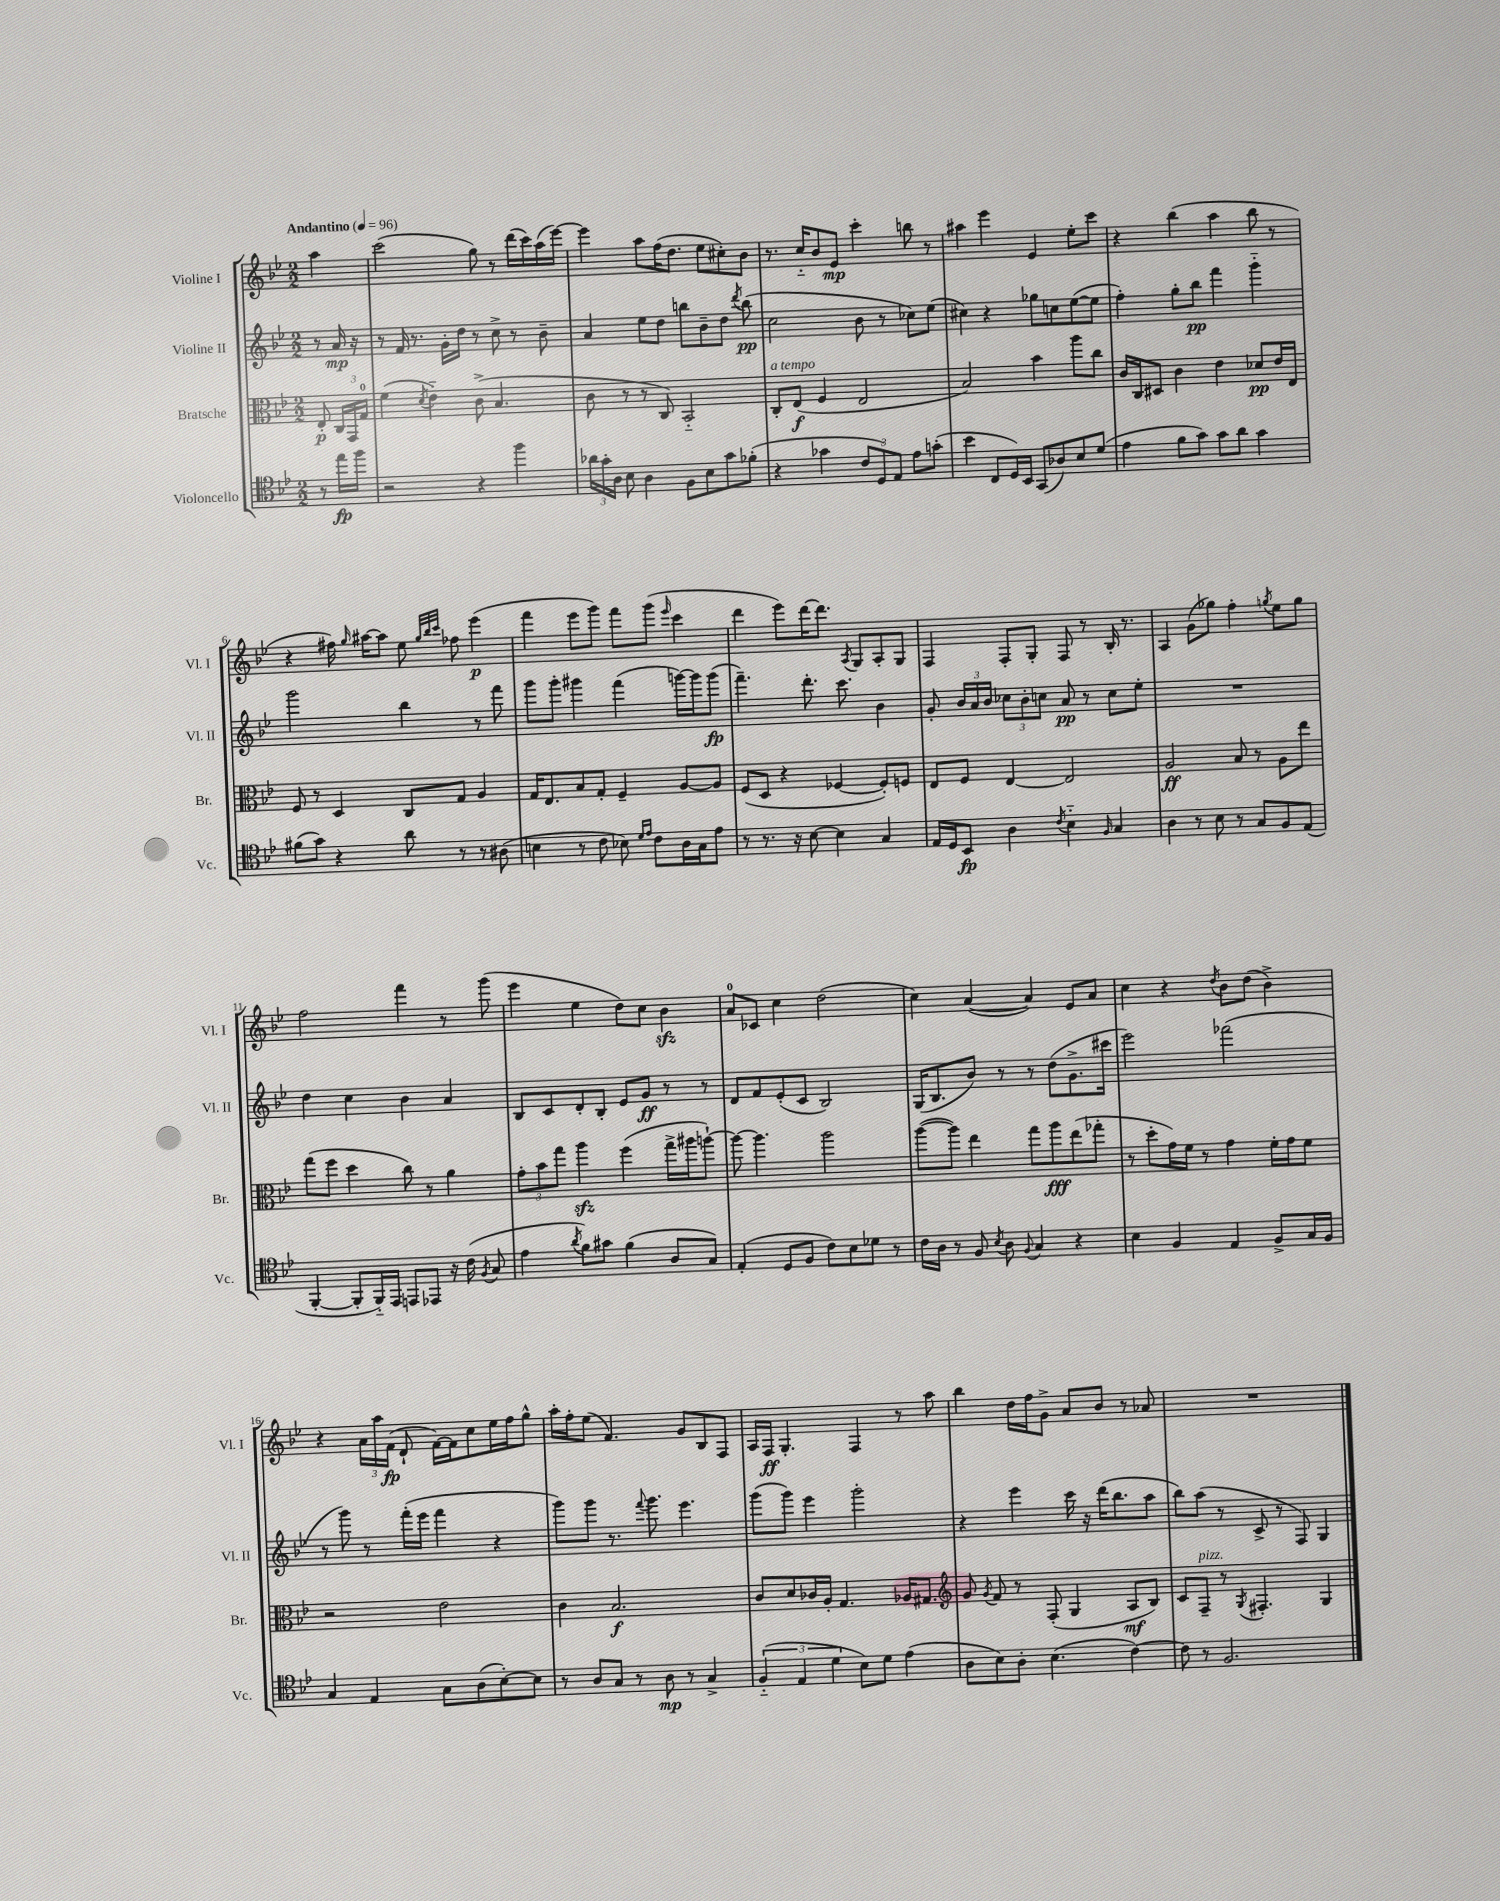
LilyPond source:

<<
\new StaffGroup <<
\new Staff = "s0" \with { instrumentName = "Violine I" shortInstrumentName = "Vl. I" } {
    \clef treble \key bes \major \numericTimeSignature \time 2/2 \partial 4 \tempo "Andantino" 4 = 96
    \autoBeamOff a''4 |
    c'''2( g''8) r8 d'''16[( c'''16) a''16( ees'''16]~) |
    ees'''4 a''8[ f''16( d''8.] ees''8[ cis''8-.) bes'8] |
    r8. c''16[-_ bes'8 ees'8]\mp c'''4-. b''8 r8 |
    ais''4 ees'''4 ees'4 ees''8[-. c'''8] |
    r4 bes''4( a''4 bes''8 r8 |
    r4 fis''16) \grace { g''16 } ais''16[~ ais''8] ees''8 \grace { g''32[ bes''32 c'''32] } fes''8 ees'''4\p( |
    f'''4 ees'''8[ g'''8]) f'''8[ g'''8]( \grace { ees'''16 } c'''4 |
    d'''4 ees'''8[) d'''16~ d'''8.] \acciaccatura { a8 } g8[ a8-. g8] |
    f4 f8[-. g8]-. f8 r8 bes16-. r8. |
    a4 g'8[( ges''8]) f''4-. \acciaccatura { g''8 } ees''8[ g''8] |
    f''2 f'''4 r8 g'''8( |
    ees'''4 ees''4 d''8[) c''8] bes'4\sfz |
    a'8[-0 ces'8] c''4 d''2( |
    c''4) a'4~( a'4) ees'8[ a'8] |
    c''4 r4 \acciaccatura { d''8 } bes'8[ d''8]( bes'4->) |
    r4 \tuplet 3/2 { a'16[ a''16 f'16]\fp( } d'8-! f'16[~) f'16 c''8 ees''16 f''16 g''8]-^ |
    a''16[-. f''16-. ees''8]( f'4.) g'8[ bes8 f8] |
    a16[ f16]\ff g4.-. f4 r8 a''8 |
    bes''4 d''16[ f''16 g'8]-> a'8[ bes'8] r8 aes'8 |
    R1 \bar "|." |
}
\new Staff = "s1" \with { instrumentName = "Violine II" shortInstrumentName = "Vl. II" } {
    \clef treble \key bes \major \numericTimeSignature \time 2/2 \partial 4
    \autoBeamOff r8 a'16\mp r16 |
    r8 f'16 r8. g'16[-. d''16] r8 c''8-> r8 bes'8-- |
    a'4 ees''8[ d''8] b''8[ bes'8-- d''8] \acciaccatura { d'''8 } b''8\pp( |
    c''2 bes'8 r8 ces''8[) ees''8]( |
    cis''4) r4 ges''8[ c''8 ees''8~( ees''8] |
    f''4-.) g''8[-. bes''8]\pp f'''4 g'''4-_ |
    g'''2 bes''4 r8 f'''8 |
    g'''8[ g'''8]-. gis'''4 f'''4( g'''16[~) g'''16 g'''8]\fp( |
    f'''4.--) d'''8.-. c'''8. bes'4 |
    g'8-. \tuplet 3/2 { bes'16[ a'16 bes'16] } \tuplet 3/2 { ces''8[ bes'8-. c''8] } a'8\pp r8 c''8[ ees''8]-. |
    R1 |
    d''4 c''4 bes'4 a'4 |
    bes8[ c'8 d'8-. bes8]-. ees'8[ g'8]\ff r8 r8 |
    d'8[ f'8 ees'8-.( c'8] bes2) |
    g16[( bes8. bes'8]) r8 r8 d''8[( g'8.-> cis'''16] |
    ees'''2) fes'''2( |
    r8 g'''8) r8 f'''16[-.( ees'''16] f'''4 r4 |
    g'''8[) g'''8] r8. \appoggiatura { f'''8 } g'''8. ees'''4. |
    g'''8[( g'''8]) ees'''4 g'''2-. |
    r4 ees'''4 c'''16 r16 d'''16[( bes''8. a''8] |
    bes''8[) a''8]( r8 c'8-> r8 f8) g4 \bar "|." |
}
\new Staff = "s2" \with { instrumentName = "Bratsche" shortInstrumentName = "Br." } {
    \clef alto \key bes \major \numericTimeSignature \time 2/2 \partial 4
    \autoBeamOff ees8-.\p \tuplet 3/2 { c16[ g,16 g16]-0 } |
    f'4( \acciaccatura { d'8 } ees'4-_) c'8->( bes4. |
    c'8 r8 r8 c8) bes,2-_ |
    c8[-.^\markup { \italic "a tempo" } ees8]\f( f4 ees2 |
    bes2) bes'4 a''8[ c''8] |
    c'16[ c16 dis8] c'4 ees'4 des'8[\pp ees'16 ees16] |
    f8 r8 d4 c8[ g8] a4 |
    g16[ ees8. bes8 g8]-. f4-- a8[~ a8] |
    f8[( d8] r4 fes4~ fes8[-.) f8] |
    ees8[ f8] ees4~ ees2 |
    a2\ff bes8 r8 a8[ ees''8] |
    g''8[( f''8] d''4 c''8) r8 a'4 |
    \tuplet 3/2 { g'8[-. bes'8 g''8] } a''4\sfz f''4( g''16[-> ais''16 a''8]~-!) |
    a''8~ a''4. a''2 |
    a''8[~( a''8]) ees''4 g''8[ a''8\fff ees''8( ges''8]-. |
    r8 d''8[-. g'16) f'16] r8 g'4 f'16[-. g'16 f'8] |
    r2 ees'2 |
    c'4 bes2.\f |
    c'8[ d'8 ces'16 a16]-. g4. aes16[ gis8.] |
    \clef treble g'8 \acciaccatura { g'8 } f'8 r8 f8-.( g4 a8[\mf bes8]) |
    c'8[ f8]--^\markup { \italic "pizz." } r8 \acciaccatura { g8 } fis4.-. g4 \bar "|." |
}
\new Staff = "s3" \with { instrumentName = "Violoncello" shortInstrumentName = "Vc." } {
    \clef tenor \key bes \major \numericTimeSignature \time 2/2 \partial 4
    \autoBeamOff r8 ees''16[\fp f''16] |
    r2 r4 f''4 |
    \tuplet 3/2 { aes'16[ g'16-. a16] } bes8 a4 f8[ bes8 g'8 fes'8]-.( |
    r4 ges'4 \tuplet 3/2 { c'8[ d8) ees8] } ees'8[ g'8]-.( |
    bes'4 c8[ d16) bes,16] g,8[( aes8) bes8 d'8]( |
    ees'4 f'8[ g'8]) g'8[ a'8] g'4 |
    fis'8[( g'8]) r4 a'8 r8 r8 ais8( |
    b4 r8 c'8 bes8) \grace { d'16[ ees'16] } c'8[ a16 g16 ees'8] |
    r8 r8. r16 bes8~ bes4 g4 |
    ees16[ d16 bes,8]\fp a4 \acciaccatura { c'8 } bes4-_ \grace { f16 } g4 |
    a4 r8 bes8 r8 g8[ f8 ees8]( |
    f,4~-. f,8[-. f,16-_) ees,16] e,8[ ees,8] r16 c'16( \acciaccatura { f8 } g8 |
    ees'4 \acciaccatura { a'8 } f'8[) gis'8] f'4( a8[ g8]) |
    ees4-.( d8[ f8] c'8[) bes8 des'8] r8 |
    c'16[ a16] r8 f8 \acciaccatura { bes8 } a8 \appoggiatura { f8 } g4 r4 |
    bes4 f4 ees4 f8[-> g16 f16] |
    g4 ees4 g8[ a8( bes8~-.) bes8] |
    r8 a8[ g8] r8 a8\mp r8 g4-> |
    \tuplet 3/2 { f4-_( ees4 d'4 } bes8[) d'8] ees'4( |
    a8[ bes8) a8]-. bes4.( c'4~) |
    c'8 r8 f2. \bar "|." |
}
>>
>>
